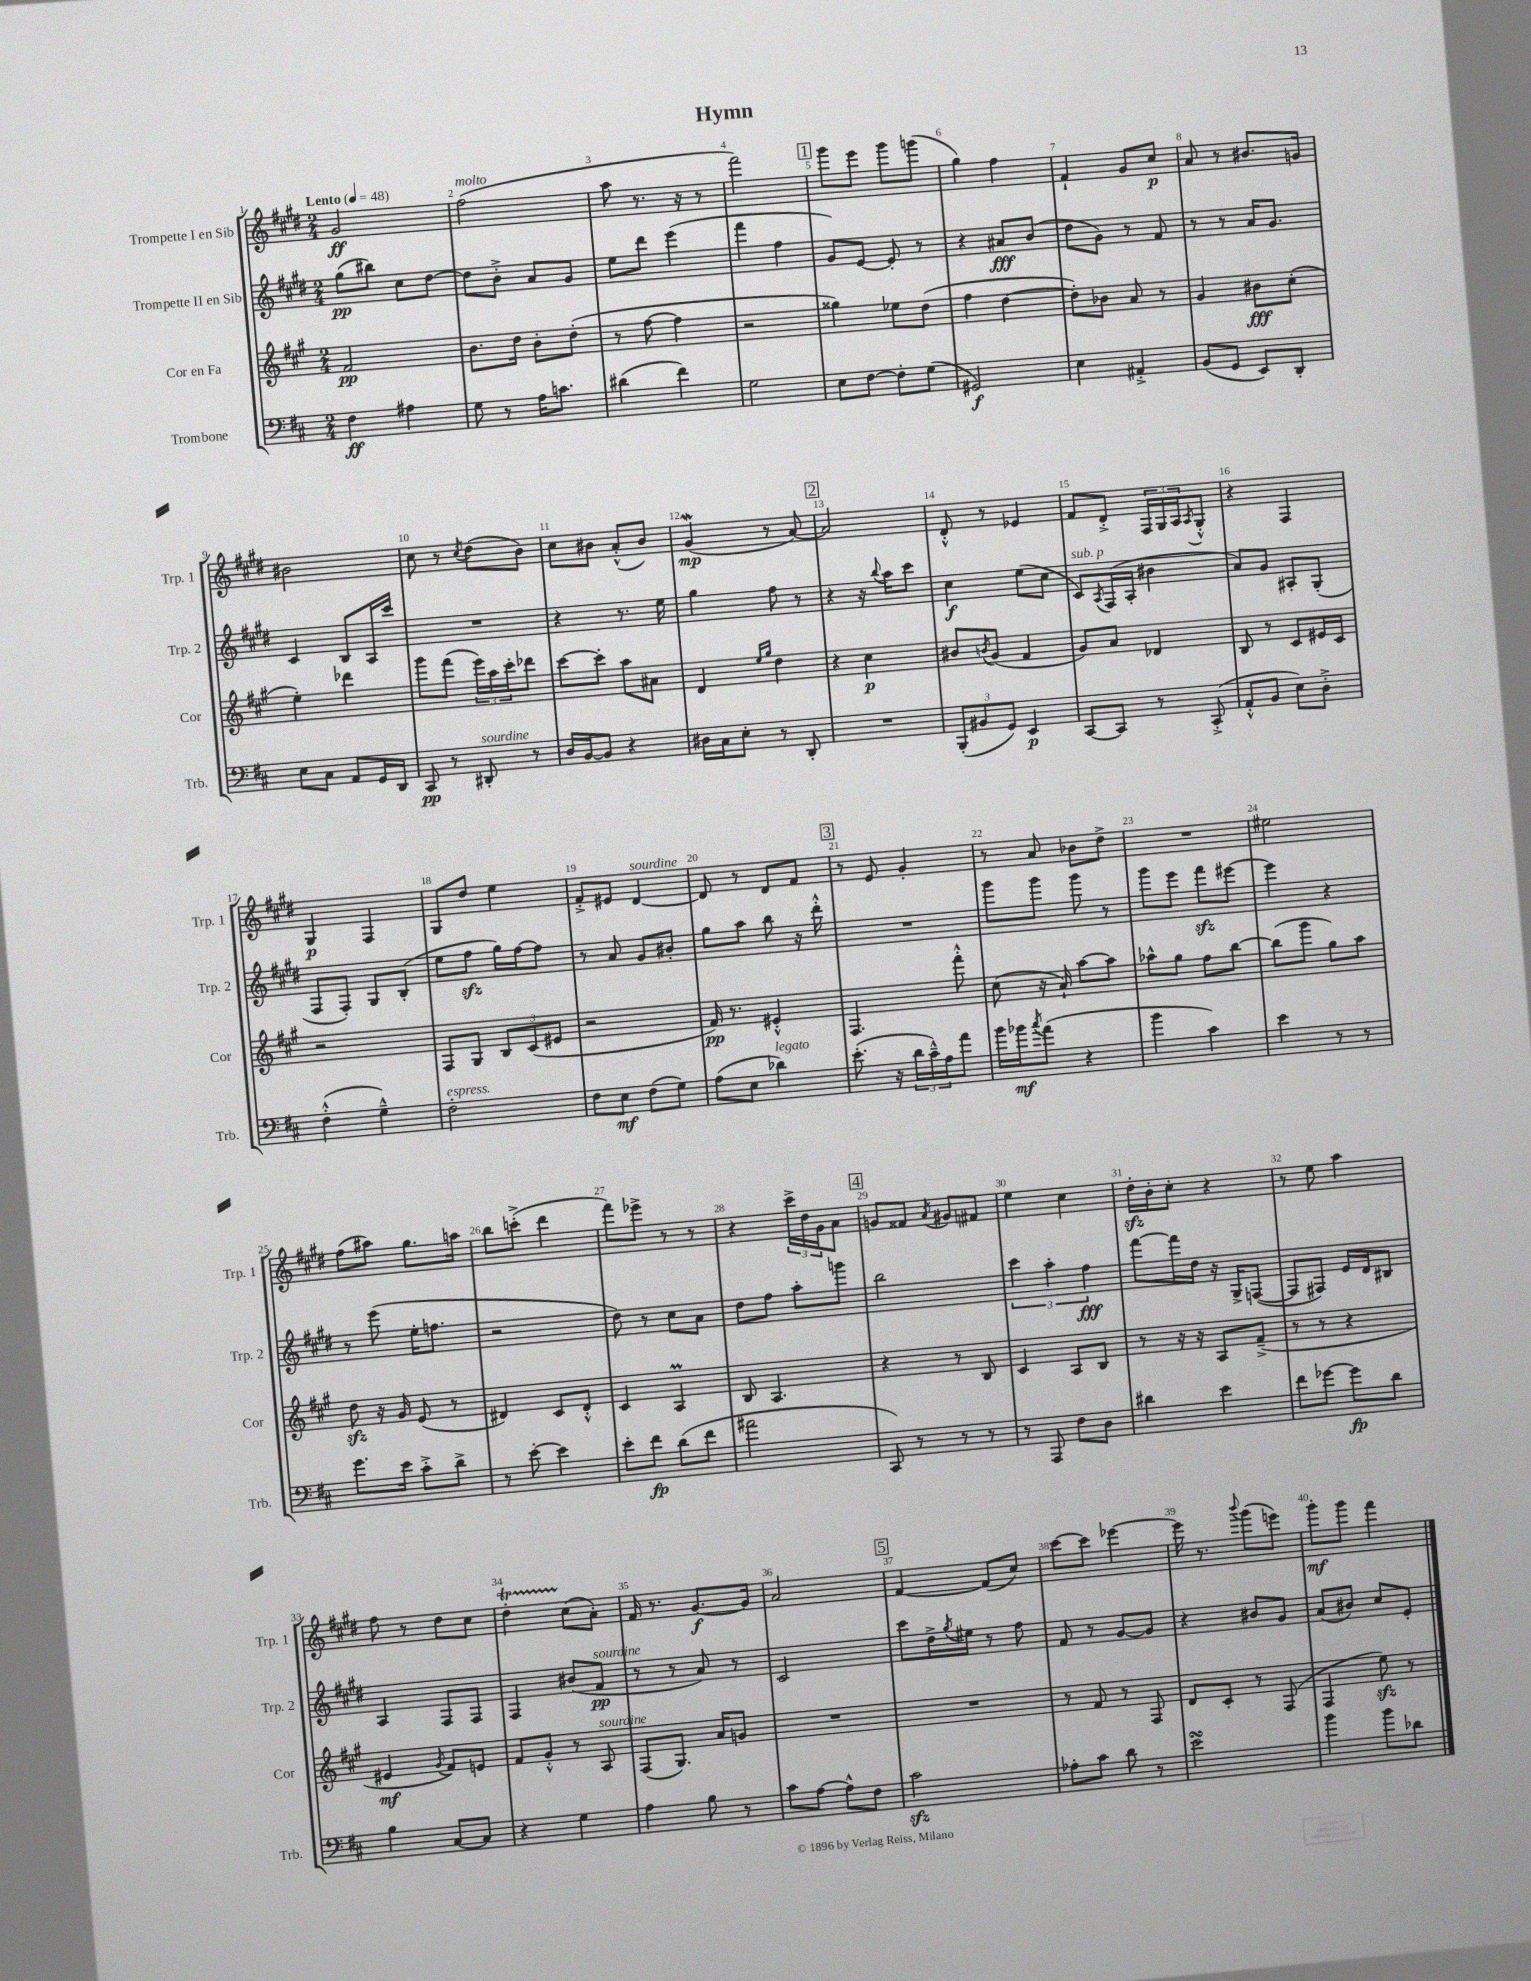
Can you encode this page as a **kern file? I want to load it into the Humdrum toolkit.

**kern	**kern	**kern	**kern
*staff4	*staff3	*staff2	*staff1
*clefF4	*clefG2	*clefG2	*clefG2
*k[f#c#]	*k[f#c#g#]	*k[f#c#g#d#]	*k[f#c#g#d#]
*M2/4	*M2/4	*M2/4	*M2/4
*MM48	*MM48	*MM48	*MM48
4F#	2f#	(8gg#	2g#
.	.	8bb#)	.
4A#	.	8cc#	.
.	.	[8dd#	.
=	=	=	=
8G	8.b	8dd#]	(2ff#
8r	.	8b'^	.
.	16dd	.	.
16A	8b'	8a	.
8.c	.	.	.
.	(8dd'	8g#	.
=	=	=	=
(4d#	8r	8ee	8aa
.	[8ff#	8ddd#	8.r
4f#)	4ff#]	(4eee	.
.	.	.	16r
.	.	.	8r
=	=	=	=
2G	2r	4fff#	2fff#)
.	.	4ff#	.
=	=	=	=
8E	4gg##)	8g#)	8ggg#
[8F#	.	[8e	8eee
8F#']	8ee-	8e']	8ggg#
(8G	(8dd	8r	(8ggg
=	=	=	=
2GG#)	4ff#	4r	4gg#)
.	[4dd	8a#	4ff#
.	.	(8b	.
=	=	=	=
4E	8dd'])	8dd#	4f#`
.	8b-	8g#)	.
4AA#'^	8a	8r	8g#
.	8r	8f#	8cc#
=	=	=	=
(8BB	4g#	8r	8a
8GG	.	8r	8r
8EE)	8b#	16a	8.b#
.	.	8.g#	.
8DD'	(8cc#'	.	.
.	.	.	16g
=	=	=	=
8E	4ee')	4c#	2b#
8C#	.	.	.
8AA	4ddd-	8B	.
16GG	.	16A	.
16DD	.	16ccc#	.
=	=	=	=
8CC#	8ggg#	2r	8cc#
8r	(8fff#	.	8r
.	.	.	8qcc#
8DD#'	24eee)	.	(8dd#
.	24aa	.	.
.	24ccc#'	.	.
8r	8ddd-	.	8b)
=	=	=	=
16D	[8ccc#	4r	8cc#
[16BB	.	.	.
8BB]	8ccc#']	.	8b#
4r	8aa	8.r	(8a'^^
.	8a#	.	8b#)
.	.	16ee	.
=	=	=	=
16D#	4d	4gg#	(4g#
16C#	.	.	.
8E'	.	.	.
.	16qqee	.	.
.	16qqgg#	.	.
8r	4dd	8ff#	8r
8DD'	.	8r	[8a)
=	=	=	=
2r	4r	4r	2a]
.	4cc#	16r	.
.	.	8qqbb	.
.	.	16aa	.
.	.	8ccc#	.
=	=	=	=
(12BBB'	8b#	4cc#	8d#'^^
12BB#	.	.	.
.	8qb	.	.
.	(8g#	.	8r
12GG)	.	.	.
4EE	4f#	(8ee	4e-
.	.	8cc#	.
=	=	=	=
[8CC#	8g#)	8c#)	8f#
.	.	8qA	.
8CC#]	8a	(16F#	8d#'^
.	.	16A'	.
8r	4d-	4b#	24F#
.	.	.	24G#
.	.	.	24A
.	.	.	8qA
(8CC#'^	.	.	8G#'^^
=	=	=	=
8AA'^^	8B	8a)	4r
8BB	8r	8g#	.
8E)	8c#	8A#'	4F#
8D'^	16e#	(8G#'	.
.	16c#	.	.
=	=	=	=
(4F#'^^	2r	8F#	4G#
.	.	8F#')	.
4G~^^)	.	8G#	4F#
.	.	(8B'	.
=	=	=	=
2F#'	8F#	8ee	8G#
.	8G#	8ff#	8dd#
.	12B	16gg#)	4ee
.	.	[16ff#	.
.	(12c#	.	.
.	.	8ff#]	.
.	12e#	.	.
=	=	=	=
8F#	2r	8r	8f#'^
8E	.	8a	8e#
(8F#	.	8g#	[4d#
8G)	.	8b#'	.
=	=	=	=
(8A	16f#)	8gg#	8d#]
.	8.r	.	.
8E	.	8aa	8r
4d-)	4e#'^^	8bb	8d#
.	.	16r	8f#
.	.	16ddd#'^^	.
=	=	=	=
(8.e'	4.F#	2r	8r
.	.	.	8e
16r	.	.	.
24d	.	.	4g#'
24c#~^^)	.	.	.
24A	.	.	.
8a	8fff#'^^	.	.
=	=	=	=
16b	(8cc#	8ggg#	8r
16b-	.	.	.
8qcc#	.	.	.
(8a	16r	8ggg#	8a
.	16a`)	.	.
4r	[8aa	8ggg#	8b-
.	8aa]	8r	8dd#^
=	=	=	=
4b	8aa-^^	8ggg#	2r
.	8gg#	8eee	.
4c#)	8ff#	8fff#	.
.	[8bb	[8eee#	.
=	=	=	=
4e	(8bb]	4eee#]	2ee#
.	8ggg#	.	.
8r	8gg#)	4r	.
8r	8aa	.	.
=	=	=	=
8.g	8dd	8r	(8ff#
.	16r	(8eee	8aa#)
16e	16g#	.	.
8c#'^	(8e	16ee'	8.gg#
.	.	8.ff	.
8d^	8r	.	.
.	.	.	16aa
=	=	=	=
8r	4d#)	2r	8bb
[8e'	.	.	(8ccc'^
4e]	8c#	.	4ddd#
.	8d#'^^	.	.
=	=	=	=
8e'	4c#	8dd#)	8fff#)
8f#	.	8r	8eee-^
(8d	4A	8cc#	8r
8f#	.	8a	8r
=	=	=	=
2a#	8B	8dd#	4r
.	4.A	8ff#	.
.	.	8aa'	24ccc#^
.	.	.	24dd#
.	.	.	24g#
.	.	8ggg	8a
=	=	=	=
8CC#)	4r	2bb	8g
8r	.	.	8f##
.	.	.	8qa
8r	8r	.	8g#
8r	8B	.	8f#
=	=	=	=
8r	4c#	6ccc#	4ee
8AAA	.	.	.
.	.	6aa'	.
8F#	8A	.	4cc#
.	.	6ff#	.
8D	8B	.	.
=	=	=	=
4d#	8r	[8fff#	16dd#'
.	.	.	16b'
.	16r	16fff#]	8cc#'
.	16r	16dd#	.
4e	8A	16r	4r
.	.	16G#^	.
.	(8f#~^	([8F	.
=	=	=	=
8f#	8r	8F]	8r
[8g-	8r	8F#)	8ee
8g-]	4r	16e	4aa
.	.	16d#	.
8d	.	8B#	.
=	=	=	=
4B	4e#	4A	8ff#
.	.	.	8r
.	8qg#	.	.
[8C#	8f#)	8F#	8dd#
8C#]	8e	8F#	8cc#
=	=	=	=
4r	8f#	4F#	4dd#'
.	8g#'^^	.	.
4G	8r	(8b#	(8cc#
.	8A	8f#	8a')
=	=	=	=
4A	(8F#	8r	16f#
.	.	.	8.r
.	8.G#)	8r	.
8B	.	8a)	[8.g#
.	16a	.	.
8r	8g	8r	.
.	.	.	16g#]
=	=	=	=
8c#	2r	2c#	2a
[8A	.	.	.
8A^^]	.	.	.
8F#	.	.	.
=	=	=	=
2c#	2r	8ccc#	[4f#
.	.	16dd#^	.
.	.	8qgg#	.
.	.	16ee#	.
.	.	8r	(8f#]
.	.	8ff#	8cc#)
=	=	=	=
8A-'	8r	8f#	[8ccc#
8c#	8f#	8r	8ccc#]
8d	8r	[8g#	[4eee-
8r	8F#	8g#]	.
=	=	=	=
2e	8d	4r	16eee-]
.	.	.	8.r
.	8c#'	.	.
.	.	.	8qqbbb
.	8r	8b#	(8ggg#
.	(8F#	8g#	8eee)
=	=	=	=
4b	4F#	(8a	8ggg#'
.	.	8b#)	8ggg#
8b	8ee)	8cc#	4fff#
8d-	8r	8e'	.
==	==	==	==
*-	*-	*-	*-
